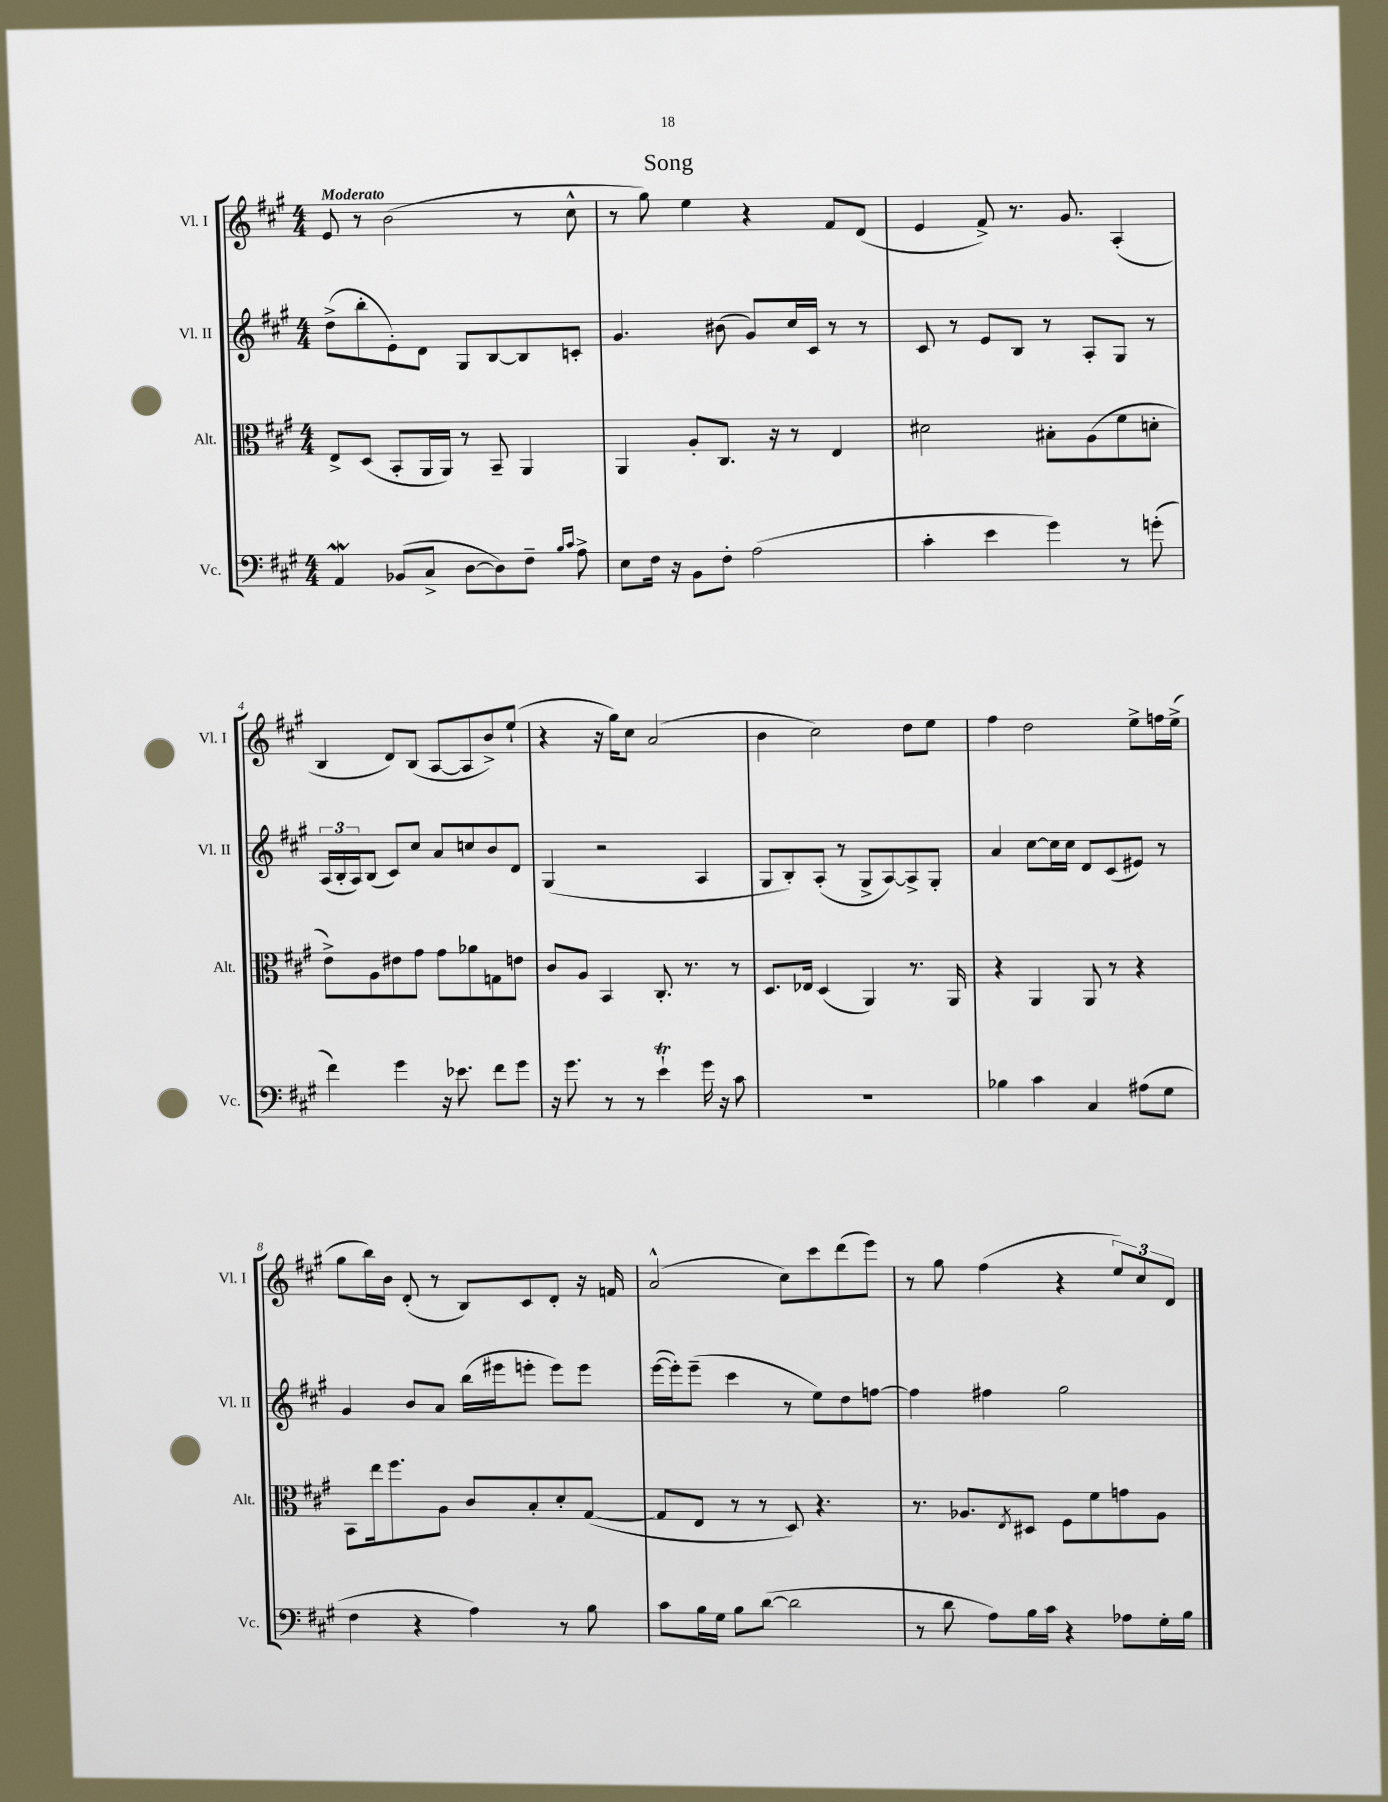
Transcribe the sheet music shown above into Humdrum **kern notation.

**kern	**kern	**kern	**kern
*part4	*part3	*part2	*part1
*staff4	*staff3	*staff2	*staff1
*I"Vc.	*I"Alt.	*I"Vl. II	*I"Vl. I
*I'Vc.	*I'Alt.	*I'Vl. II	*I'Vl. I
*clefF4	*clefC3	*clefG2	*clefG2
*k[f#c#g#]	*k[f#c#g#]	*k[f#c#g#]	*k[f#c#g#]
*M4/4	*M4/4	*M4/4	*M4/4
=1	=1	=1	=1
!	!	!	!LO:TX:a:B:t=Moderato
4AAw/	8E^/L	(8dd^\L	8e/
.	(8D/J	8bb'\	8r
(8BB-X/L	8BB'/L	8e'\)	(2b\
8C#^/J	16AA/L	8d\J	.
.	16AA/JJ)	.	.
[8D\L	8r	8G#/L	.
8D\])	8BB~/	[8B/	.
8F#~\J	4AA/	8B/]	8r
16qqB/LL	.	.	.
16qqc#/JJ	.	.	.
8A^\	.	8cn'/J	8cc#^^\
=2	=2	=2	=2
8E\L	4AA/	4.g#/	8r
16F#\Jk	.	.	8gg#\)
16r	.	.	.
8BB\L	8A'/L	.	4ee\
8F#'\J	8.C#/J	(8b#X\	.
(2A\	.	8g#/L)	4r
.	16r	.	.
.	8r	16cc#/L	.
.	.	16c#/JJ	.
.	4E/	8r	8f#/L
.	.	8r	(8d/J
=3	=3	=3	=3
4c#'\	2d#X\	8c#/	4e/
.	.	8r	.
4e\	.	8e/L	8f#^/)
.	.	8B/J	8.r
4g#\)	8B#X'\L	8r	.
.	.	.	8.g#/
.	(8A\	8A'/L	.
8r	8f#\	8G#/J	(4A'/
(8gn'\	8dn'\J	8r	.
!!LO:LB:g=z
=4	=4	=4	=4
4f#\)	8e^\L)	(24A/LL	4B/
.	.	24B'/	.
.	.	24A/J)	.
.	8A\	(8B/J	.
4g#\	8e#X\	8c#/L)	8d/L)
.	8g#\J	8cc#/J	(8B/J
16r	8g#\L	8a/L	[8A/L
8.e-X\	.	.	.
.	8a-X\	8ccn/	8A/]
8f#\L	8Gn\	8b/	8b^/)
8g#\J	8en\J	8d/J	(8ee`/J
=5	=5	=5	=5
16r	8c#/L	(4G#/	4r
8.g#\	.	.	.
.	8A/J	.	.
8r	4BB/	2r	16r
.	.	.	16gg#\KL)
8r	.	.	8cc#\J
4eT`\	8.C#'/	.	(2a/
.	8.r	.	.
16g#\	.	4A/	.
16r	.	.	.
8c#\	8r	.	.
=6	=6	=6	=6
1r	8.D/L	8G#/L	4b\
.	.	8B'/)	.
.	16E-X/Jk	.	.
.	(4D/	(8A'/J	2cc#\)
.	.	8r	.
.	4AA/)	8G#^/L	.
.	.	[8A/)	.
.	8.r	8A^/]	8dd\L
.	.	8G#'/J	8ee\J
.	16AA/	.	.
=7	=7	=7	=7
4B-X\	4r	4a/	4ff#\
4c#\	4AA/	[8cc#\L	2dd\
.	.	16cc#\L]	.
.	.	16cc#\JJ	.
4C#/	8AA/	8d/L	.
.	8r	(8c#/	.
(8A#X\L	4r	8e#X/J)	8ee^\L
8G#\J	.	8r	16ffn\L
.	.	.	(16ee^\JJ
!!LO:LB:g=z
=8	=8	=8	=8
4F#\	8BB\L	4g#/	8gg#\L
.	16ee\k	.	16bb\L)
.	8.ff#\	.	16b\JJ
4r	.	8b/L	(8d'/
.	8A\J	8a/J	8r
4A\)	8c#/L	(16bb\LL	8B/L)
.	.	16eee#X\J	.
.	8B'/	8eeen'\J	8c#/
8r	8d'/	8eee\L)	8d'/J
8B\	([8G#/J	8eee\J	16r
.	.	.	16fn/
=9	=9	=9	=9
8c#\L	8G#/L]	([16eee\LL	(2a^^/
.	.	16eee'\J])	.
16B\L	8E/J	(8eee~\J	.
16G#\JJ	.	.	.
8B\L	8r	4ccc#\	.
([8d\J	8r	.	.
2d\]	8D/)	8r	8cc#\L)
.	4.r	8ee\L)	8ccc#\
.	.	8dd\	(8ddd\
.	.	[8ffn\J	8eee\J)
=10	=10	=10	=10
8r	8.r	4ff\]	8r
8d\	.	.	8gg#\
.	8.A-X/L	.	.
8A\L)	.	4ff#X\	(4ff#\
.	8qE/	.	.
16B\L	8D#X/J	.	.
16c#\JJ	.	.	.
4r	8F#\L	2gg#\	4r
.	8f#\	.	.
8A-X\L	8gn\	.	12ee/L)
.	.	.	12cc#/
16G#'\L	8A-\J	.	.
.	.	.	12d/J
16B\JJ	.	.	.
==	==	==	==
*-	*-	*-	*-
